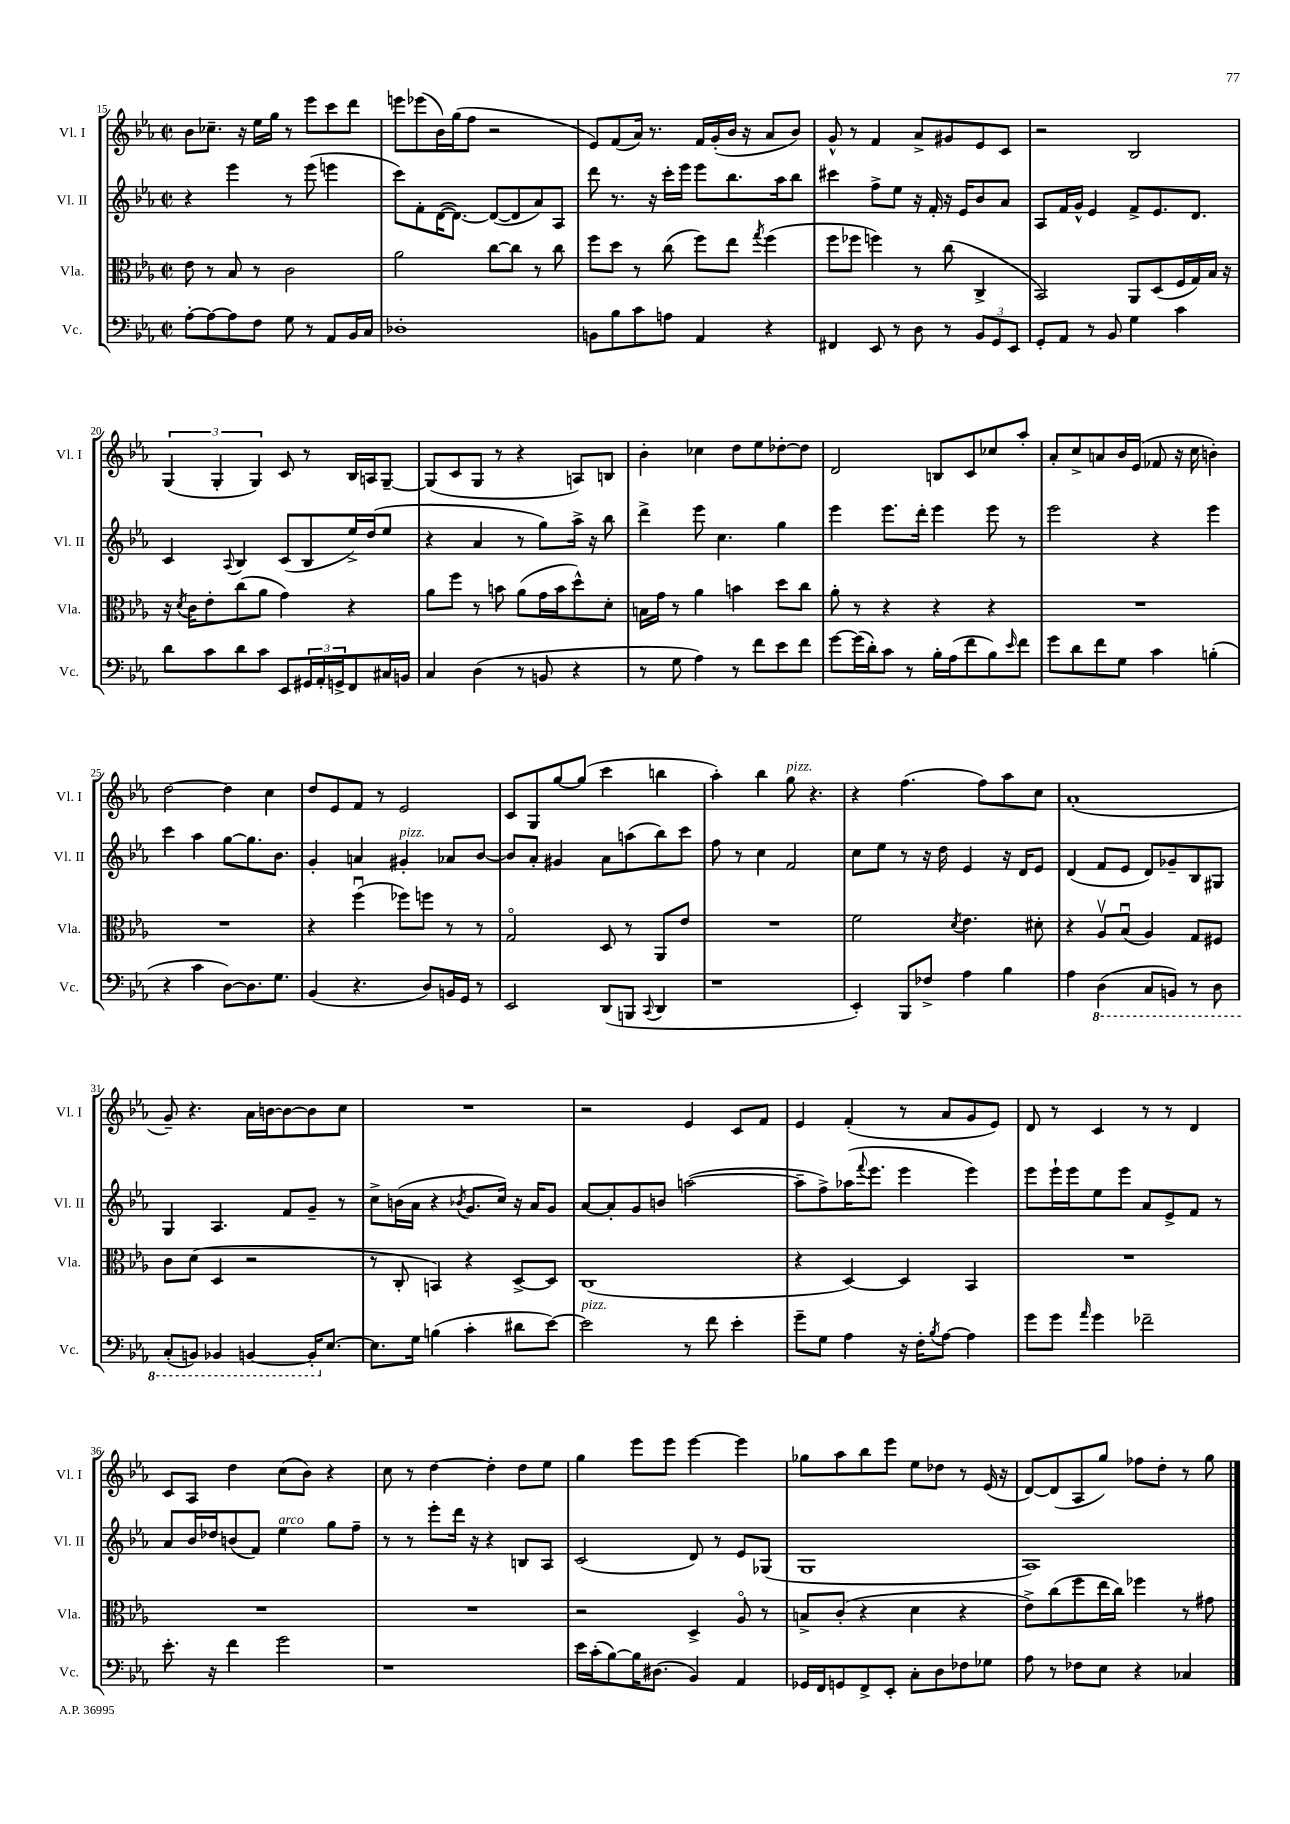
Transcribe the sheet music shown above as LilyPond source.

<<
\new StaffGroup <<
\new Staff = "s0" \with { instrumentName = "Vl. I" shortInstrumentName = "Vl. I" } {
    \clef treble \key ees \major \defaultTimeSignature \time 2/2
    bes'8 ces''8.-- r16 ees''16 g''16 r8 ees'''8 c'''8 d'''8 |
    e'''8 ees'''8( bes'16) g''16( f''8 r2 |
    ees'8) f'8( aes'16) r8. f'16 g'16-.( bes'16 r16 aes'8 bes'8) |
    g'8-^ r8 f'4 aes'8-> gis'8 ees'8 c'8 |
    r2 bes2 |
    \tuplet 3/2 { g4( g4-. g4) } c'8 r8 bes16 a16 g8~-- |
    g8( c'8 g8 r8 r4 a8) b8 |
    bes'4-. ces''4 d''8 ees''8 des''8~-. des''8 |
    d'2 b8 c'8 ces''8 aes''8-. |
    aes'8-. c''8-> a'8 bes'16 ees'16( fes'8 r16 c''16 b'4-.) |
    d''2~ d''4 c''4 |
    d''8 ees'8 f'8 r8 ees'2 |
    c'8 g8 g''8~ g''8( c'''4 b''4 |
    aes''4-.) bes''4 g''8^\markup { \italic "pizz." } r4. |
    r4 f''4.( f''8) aes''8 c''8 |
    aes'1-.( |
    g'8--) r4. aes'16 b'16~ b'8~ b'8 c''8 |
    R1 |
    r2 ees'4 c'8 f'8 |
    ees'4 f'4-.( r8 aes'8 g'8 ees'8) |
    d'8 r8 c'4 r8 r8 d'4 |
    c'8 aes8 d''4 c''8( bes'8) r4 |
    c''8 r8 d''4~ d''4-. d''8 ees''8 |
    g''4 ees'''8 ees'''8 ees'''4~ ees'''4 |
    ges''8 aes''8 bes''8 ees'''8 ees''8 des''8 r8 ees'16( r16 |
    d'8~) d'8( aes8 g''8) fes''8 d''8-. r8 g''8 \bar "|." |
}
\new Staff = "s1" \with { instrumentName = "Vl. II" shortInstrumentName = "Vl. II" } {
    \clef treble \key ees \major \defaultTimeSignature \time 2/2
    r4 ees'''4 r8 ees'''8( e'''4 |
    c'''8) f'8-. d'16~( d'8.~) d'8~( d'8 aes'8) aes8 |
    d'''8 r8. r16 c'''16-. ees'''16 ees'''8 bes''8. aes''16 bes''8 |
    cis'''4 f''8-> ees''8 r16 f'16-. r16 ees'16 bes'8 aes'8 |
    aes8 f'16 g'16-^ ees'4 f'8-> ees'8. d'8. |
    c'4 \appoggiatura { aes8 } bes4 c'8( bes8 ees''16->) d''16( ees''8 |
    r4 aes'4 r8 g''8) aes''16-> r16 bes''8 |
    d'''4-> ees'''8 c''4. g''4 |
    ees'''4 ees'''8. d'''16-. ees'''4 ees'''8 r8 |
    ees'''2 r4 ees'''4 |
    c'''4 aes''4 g''8~ g''8. bes'8. |
    g'4-. a'4 gis'4-.^\markup { \italic "pizz." } aes'8 bes'8~ |
    bes'8 aes'8-. gis'4 aes'8 a''8( bes''8) c'''8 |
    f''8 r8 c''4 f'2 |
    c''8 ees''8 r8 r16 d''16 ees'4 r16 d'16 ees'8 |
    d'4( f'8 ees'8 d'8) ges'8-- bes8 gis8 |
    g4 aes4. f'8 g'8-- r8 |
    c''8-> b'16( aes'16 r4 \acciaccatura { bes'8 } g'8. c''16) r16 aes'16 g'8 |
    aes'8~ aes'8-. g'8 b'8 a''2~( |
    a''8-- f''8->) aes''16( \appoggiatura { f'''8 } ees'''8. ees'''4 ees'''4) |
    ees'''8 ees'''16-! ees'''16 ees''8 ees'''8 aes'8 ees'8-> f'8 r8 |
    aes'8 bes'16 des''16 b'8( f'8) ees''4^\markup { \italic "arco" } g''8 f''8-- |
    r8 r8 ees'''8-. d'''16 r16 r4 b8 aes8 |
    c'2( d'8) r8 ees'8 ges8( |
    g1 |
    aes1) \bar "|." |
}
\new Staff = "s2" \with { instrumentName = "Vla." shortInstrumentName = "Vla." } {
    \clef alto \key ees \major \defaultTimeSignature \time 2/2
    ees'8 r8 bes8 r8 c'2 |
    aes'2 c''8~ c''8 r8 c''8 |
    f''8 d''8 r8 c''8( f''8) ees''8 \acciaccatura { g''8 } f''4( |
    f''8 fes''8 f''4) r8 c''8( c4-> |
    bes,2) aes,8 d8( f16 g16) bes16 r16 |
    r16 \acciaccatura { d'8 } c'16 ees'8-. c''8( aes'8 g'4) r4 |
    aes'8 f''8 r8 b'8 aes'8( g'16 b'16 d''8-^) d'8-. |
    b16 g'16 r8 aes'4 b'4 d''8 c''8 |
    aes'8-. r8 r4 r4 r4 |
    R1 |
    R1 |
    r4 f''4\downbow( fes''8) f''8 r8 r8 |
    g2\flageolet d8 r8 aes,8 ees'8 |
    R1 |
    f'2 \acciaccatura { d'8 } ees'4. dis'8-. |
    r4 aes8\upbow bes8\downbow( aes4) g8 fis8 |
    c'8 d'8( d4 r2 |
    r8 c8-. b,4) r4 d8~-> d8 |
    c1( |
    r4 d4~) d4 bes,4 |
    R1 |
    R1 |
    R1 |
    r2 d4-> aes8\flageolet r8 |
    b8-> c'8-.( r4 d'4 r4 |
    ees'8->) c''8( f''8 ees''16 c''16) fes''4 r8 gis'8 \bar "|." |
}
\new Staff = "s3" \with { instrumentName = "Vc." shortInstrumentName = "Vc." } {
    \clef bass \key ees \major \defaultTimeSignature \time 2/2
    aes8~-. aes8~ aes8 f8 g8 r8 aes,8 bes,16 c16 |
    des1-. |
    b,8 bes8 c'8 a8 aes,4 r4 |
    fis,4 ees,8 r8 d8 r8 \tuplet 3/2 { bes,8 g,8 ees,8 } |
    g,8-. aes,8 r8 bes,8 g4 c'4 |
    d'8 c'8 d'8 c'8 ees,8 \tuplet 3/2 { gis,16 aes,16-. g,16-> } f,8 cis16 b,16 |
    c4 d4( r8 b,8 r4 |
    r8 g8 aes4) r8 f'8 ees'8 f'8 |
    g'8~ g'16( d'16-.) c'8 r8 bes16-. aes16( f'8 bes8) \grace { ees'16 } f'8 |
    g'8 d'8 f'8 g8 c'4 b4-.( |
    r4 c'4 d8~) d8. g8. |
    bes,4( r4. d8) b,16 g,16 r8 |
    ees,2 d,8( b,,8 \appoggiatura { c,8 } d,4 |
    r1 |
    ees,4-.) bes,,8 fes8-> aes4 bes4 |
    aes4 \ottava #-1 d,4( c,8 b,,8) r8 d,8 |
    c,8-.( b,,8) bes,,4 b,,4~ b,,16-. \ottava #0 ees8.~ |
    ees8. g16 b4( c'4-. dis'8 ees'8~) |
    ees'2^\markup { \italic "pizz." } r8 f'8 ees'4-. |
    g'8-- g8 aes4 r16 f16-. \acciaccatura { bes8 } aes8~ aes4 |
    g'8 g'8 \grace { aes'16 } g'4 fes'2-- |
    ees'8.-. r16 f'4 g'2 |
    r1 |
    ees'16 c'16-.( bes8~) bes16 dis8.( bes,4) aes,4 |
    ges,16 f,16 g,8 f,8-> ees,8-. c8-. d8 fes8 ges8 |
    aes8 r8 fes8 ees8 r4 ces4 \bar "|." |
}
>>
>>
\layout { \context { \Score currentBarNumber = #15 } }
